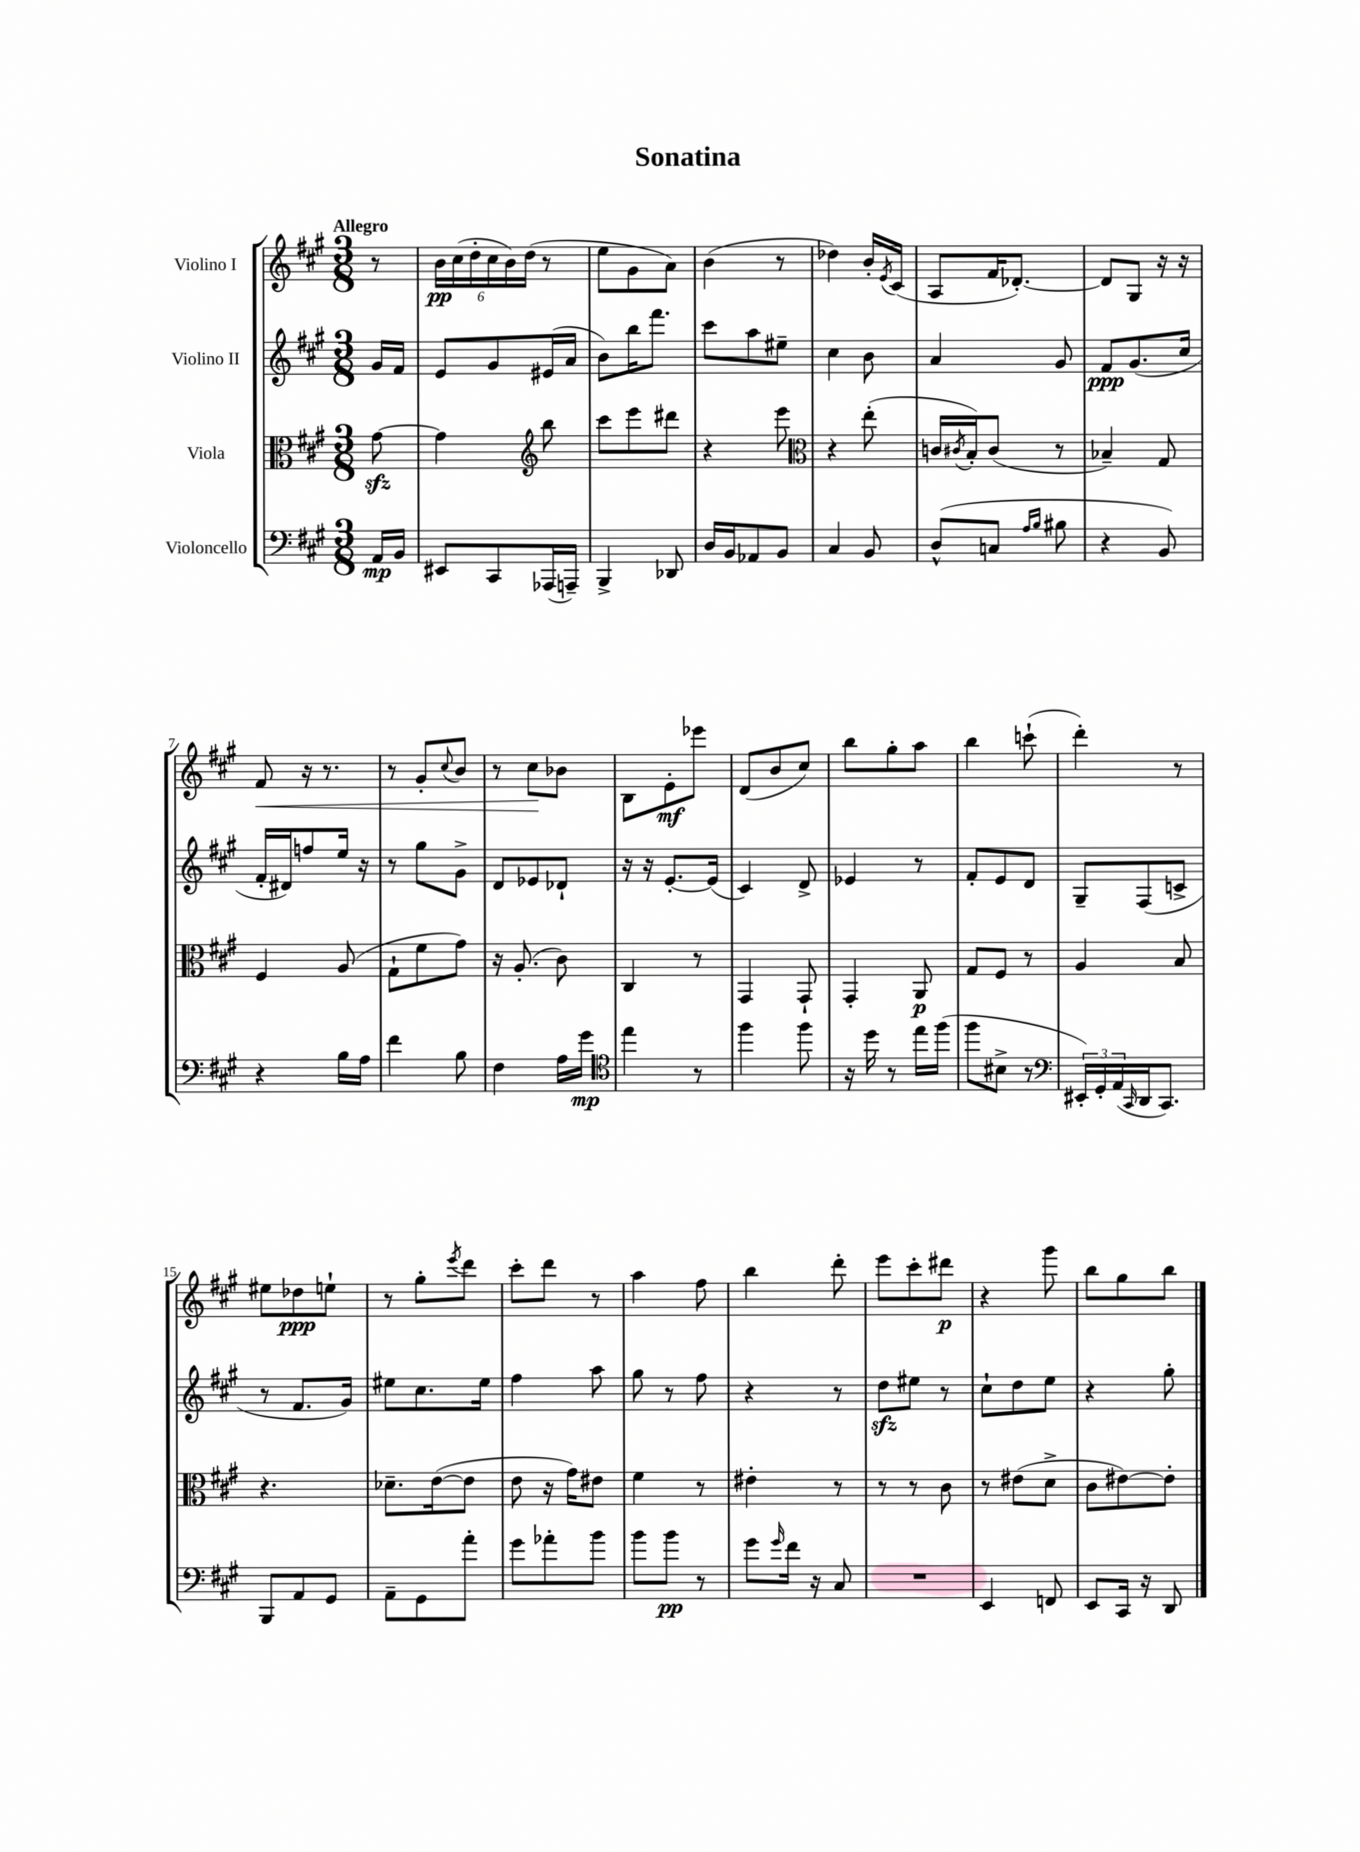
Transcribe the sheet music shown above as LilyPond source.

\header { title = "Sonatina" }
<<
\new StaffGroup <<
\new Staff = "s0" \with { instrumentName = "Violino I" } {
    \clef treble \key a \major \numericTimeSignature \time 3/8 \partial 8 \tempo "Allegro"
    r8 |
    \tuplet 6/4 { b'16\pp cis''16( d''16-. cis''16 b'16) d''16( } r8 |
    e''8 gis'8 a'8) |
    b'4( r8 |
    des''4) b'16-. \acciaccatura { e'8 } cis'16( |
    a8 fis'16 des'8.~-.) |
    des'8 gis8 r16 r16 |
    fis'8\< r16 r8. |
    r8 gis'8-. \appoggiatura { cis''8 } b'8 |
    r8 cis''8\! bes'8 |
    b8 e'8-.\mf ees'''8 |
    d'8( b'8 cis''8) |
    b''8 gis''8-. a''8 |
    b''4 c'''8-!( |
    d'''4-.) r8 |
    eis''8 des''8\ppp e''8-! |
    r8 gis''8-. \acciaccatura { e'''8 } d'''8 |
    cis'''8-. d'''8 r8 |
    a''4 fis''8 |
    b''4 d'''8-. |
    e'''8 cis'''8-. dis'''8\p |
    r4 gis'''8 |
    b''8 gis''8 b''8 \bar "|." |
}
\new Staff = "s1" \with { instrumentName = "Violino II" } {
    \clef treble \key a \major \numericTimeSignature \time 3/8 \partial 8
    gis'16 fis'16 |
    e'8 gis'8 eis'16( a'16 |
    b'8) b''16 fis'''8. |
    cis'''8 a''8 eis''8-- |
    cis''4 b'8 |
    a'4 gis'8 |
    fis'8\ppp gis'8.( cis''16 |
    fis'16-. dis'16) f''8 e''16 r16 |
    r8 gis''8 gis'8-> |
    d'8 ees'8 des'8-! |
    r16 r16 e'8.~-. e'16( |
    cis'4) d'8-> |
    ees'4 r8 |
    fis'8-. e'8 d'8 |
    gis8-- fis8( c'8-> |
    r8 fis'8. gis'16) |
    eis''8 cis''8. eis''16 |
    fis''4 a''8 |
    gis''8 r8 fis''8 |
    r4 r8 |
    d''8\sfz eis''8 r8 |
    cis''8-! d''8 e''8 |
    r4 gis''8-. \bar "|." |
}
\new Staff = "s2" \with { instrumentName = "Viola" } {
    \clef alto \key a \major \numericTimeSignature \time 3/8 \partial 8
    gis'8~\sfz |
    gis'4 \clef treble b''8 |
    cis'''8 e'''8 dis'''8 |
    r4 e'''8 |
    \clef alto r4 e''8-.( |
    c'16 \acciaccatura { cis'8 } b16-.) cis'8( r8 |
    bes4--) gis8 |
    fis4 a8( |
    gis8-! fis'8 gis'8) |
    r16 a8.-.( cis'8) |
    cis4 r8 |
    gis,4 gis,8-! |
    gis,4-. a,8\p |
    gis8 fis8 r8 |
    a4 b8 |
    r4. |
    des'8.-- e'16~( e'8 |
    e'8 r16 gis'16) eis'8 |
    fis'4 r8 |
    eis'4-. r8 |
    r8 r8 cis'8 |
    r8 eis'8( d'8-> |
    cis'8 eis'8~) eis'8-. \bar "|." |
}
\new Staff = "s3" \with { instrumentName = "Violoncello" } {
    \clef bass \key a \major \numericTimeSignature \time 3/8 \partial 8
    a,16\mp b,16 |
    eis,8 cis,8 aes,,16( a,,16--) |
    b,,4-> des,8 |
    d16 b,16 aes,8 b,8 |
    cis4 b,8 |
    d8-^( c8 \grace { a16 b16 } bis8 |
    r4 b,8) |
    r4 b16 a16 |
    fis'4 b8 |
    fis4 a16 gis'16\mp |
    \clef tenor e''4 r8 |
    fis''4 fis''8 |
    r16 d''16 r8 e''16 fis''16( |
    fis''8 bis8-> r8 |
    \clef bass \tuplet 3/2 { eis,16-.) gis,16-. a,16( } \grace { cis,16 } d,16 cis,8.) |
    b,,8 a,8 gis,8 |
    a,8-- gis,8 a'8-. |
    gis'8 aes'8-. b'8 |
    b'8 b'8\pp r8 |
    gis'8 \grace { gis'16 } fis'16 r16 cis8 |
    R4. |
    e,4 f,8 |
    e,8 cis,16 r16 d,8 \bar "|." |
}
>>
>>
